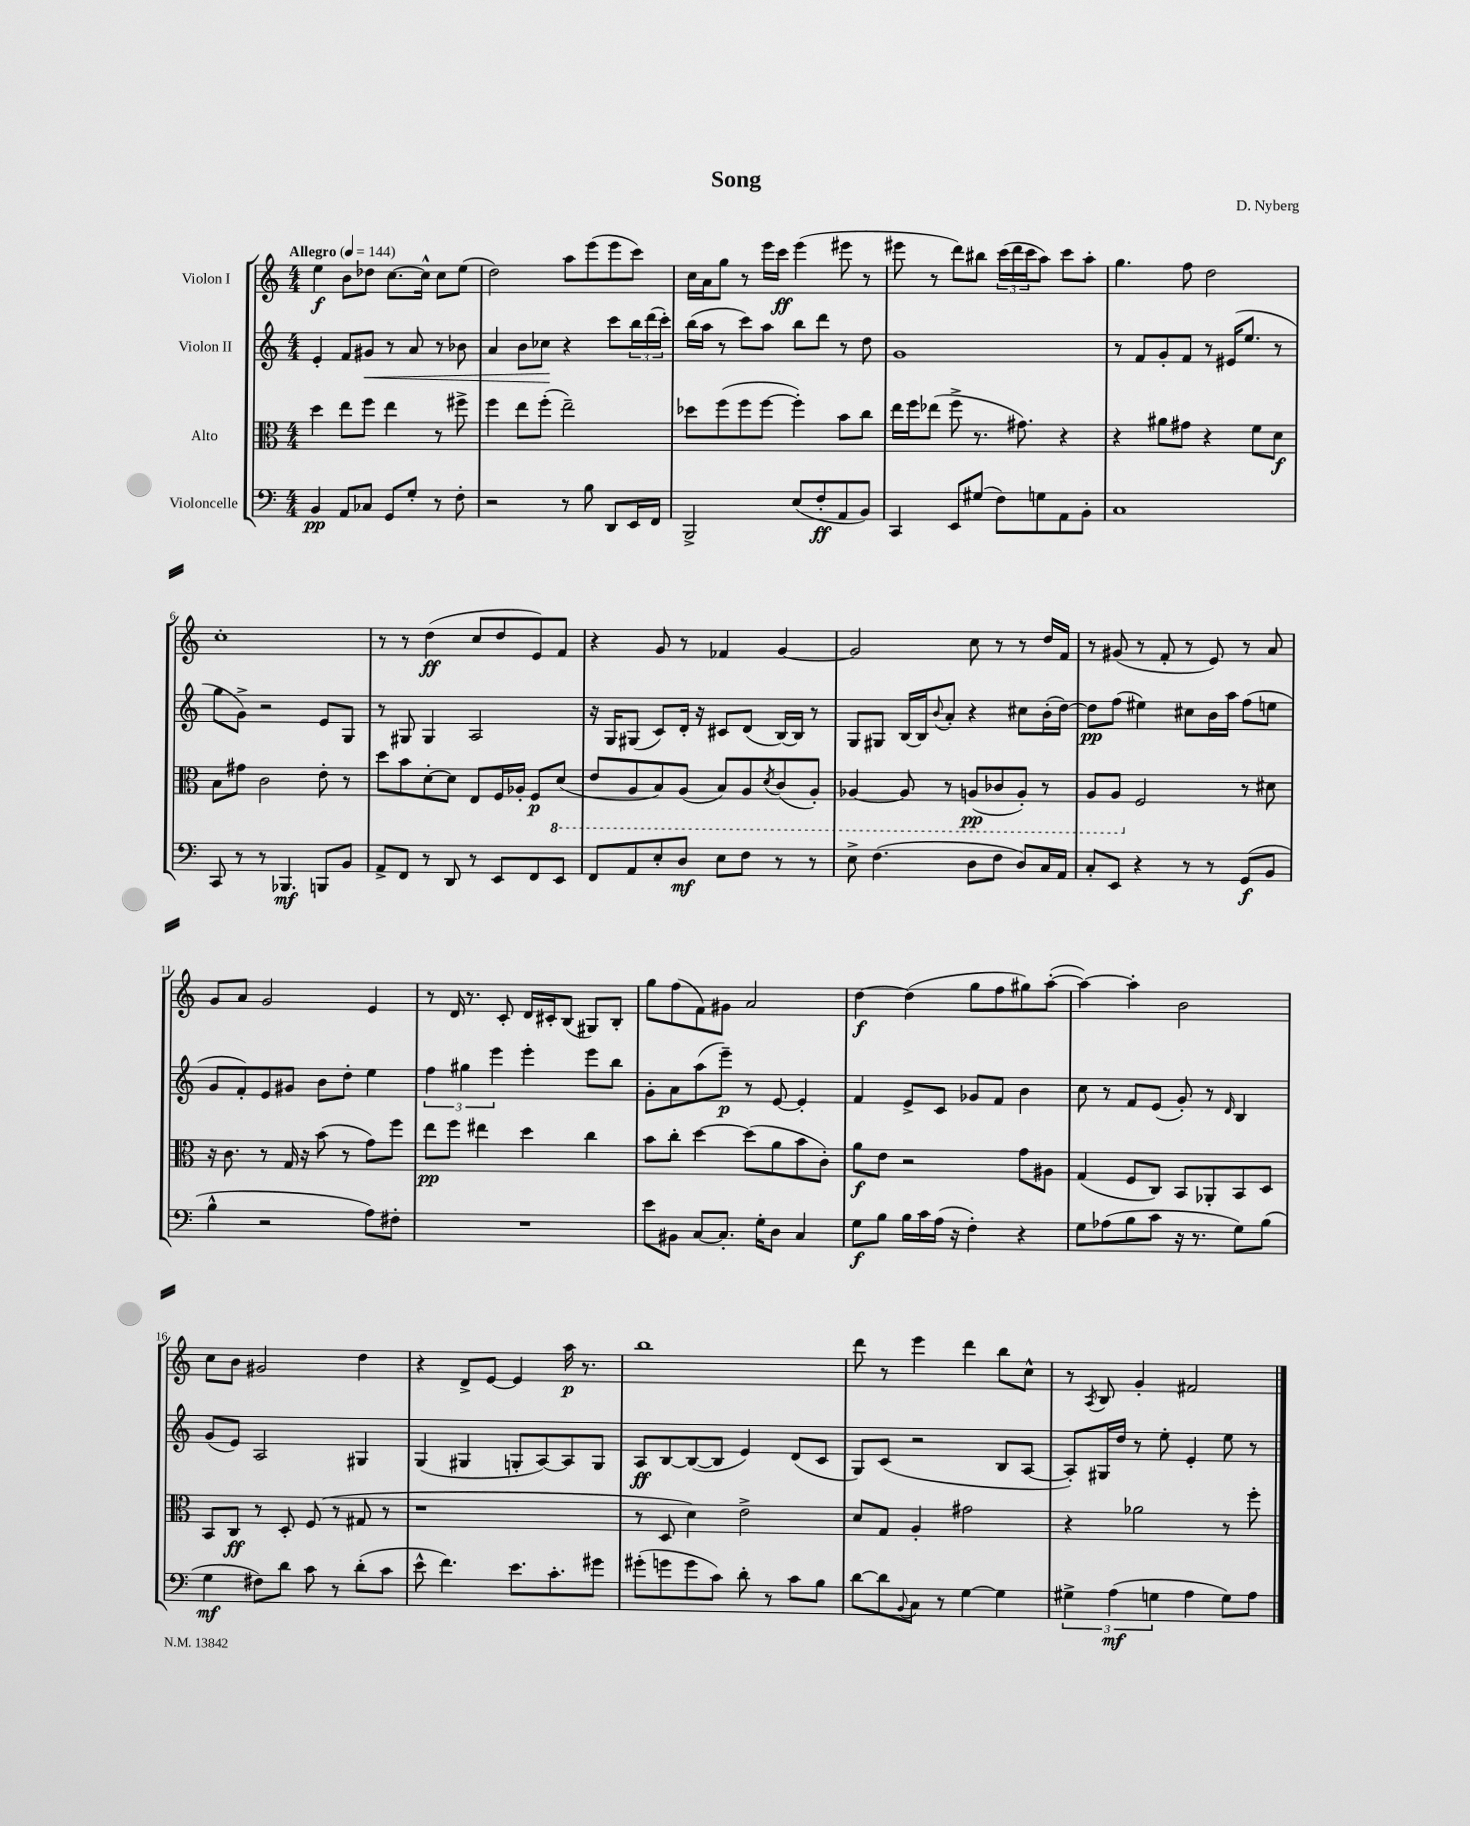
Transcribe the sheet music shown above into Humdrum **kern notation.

**kern	**kern	**kern	**kern
*staff4	*staff3	*staff2	*staff1
*clefF4	*clefC3	*clefG2	*clefG2
*k[]	*k[]	*k[]	*k[]
*M4/4	*M4/4	*M4/4	*M4/4
*MM144	*MM144	*MM144	*MM144
4BB/	4dd\	4e'/	4ee\
8AA/L	8ee\L	8f/L	8b\L
8C-/J	8ff\J	8g#/J	8dd-\J
8GG/L	4ee\	8r	[8.cc\L
8G'/J	.	8a/	.
.	.	.	16cc^^\]Jk
8r	8r	8r	8cc\L
8F'\	8ff#^\	8b-\	(8ee\J
=	=	=	=
2r	4ff\	4a/	2dd\)
.	8ee\L	8b\L	.
.	(8ff'\J	8cc-\J	.
8r	2ee~\)	4r	8aa\L
8B\	.	.	(8eee\
8DD/L	.	8ccc\L	8eee\
16EE/L	.	24bb\L	8ccc\J)
.	.	(24ddd\	.
16FF/JJ	.	.	.
.	.	24ccc'\JJ)	.
=	=	=	=
2BBB^/	8dd-\L	(16bb\LL	16cc\LL
.	.	16aa\JJ	16a\J
.	(8ff\	8r	8gg\J
.	8ff\	8ccc\L)	8r
.	[8ff\J	8aa\J	16eee\LL
.	.	.	16ccc\JJ
(8E/L	4ff'\])	8bb\L	(4eee\
8F'/	.	8ddd\J	.
8AA/	8b\L	8r	8eee#\
8BB/J)	8cc\J	8dd\	8r
=	=	=	=
4CC/	16ee\LL	1g	8eee#\
.	16ff\J	.	.
.	(8ee-\J	.	8r
8EE/L	8ff^\	.	8ddd\L)
(8G#/J	8.r	.	8bb#\J
8F\L)	.	.	(24ccc\LL
.	.	.	24ddd\
.	8.g#\)	.	.
.	.	.	24ccc\J
8G\	.	.	8aa\J)
8AA\	4r	.	8ccc\L
8BB'\J	.	.	8aa'\J
=	=	=	=
1C	4r	8r	4.gg\
.	.	8f/L	.
.	8a#\L	8g'/	.
.	8g#\J	8f/J	8ff\
.	4r	8r	2dd\
.	.	(16e#/LK	.
.	.	8.ee/J	.
.	8f\L	.	.
.	8d\J	8r	.
=	=	=	=
8CC/	8B\L	8gg\L	1cc'
8r	8g#\J	8g^\J)	.
8r	2c\	2r	.
4.BBB-/	.	.	.
8BBB/L	8e'\	8e/L	.
8BB/J	8r	8G/J	.
=	=	=	=
8AA^/L	8dd\L	8r	8r
8FF/J	8b\	8G#/	8r
8r	[8d'\	4G#/	(4dd\
8DD/	8d\]J	.	.
8r	8E/L	2A/	8cc/L
8EE/L	16F/L	.	8dd/
.	16A-'/JJ	.	.
8FF/	8F/L	.	8e/)
8EE/J	(8D/J	.	8f/J
=	=	=	=
8FF/L	8E/L	16r	4r
.	.	16G/LK	.
8AA/	8AA/	(8G#/J	.
8E'/	8BB/)	8c/L)	8g/
8D/J	(8AA/J	16d'/Jk	8r
.	.	16r	.
8E\L	8BB/L)	8c#/L	4f-/
8F\J	8AA/	(8d/J	.
.	8qD/	.	.
8r	(8C/	[16B/LL)	[4g/
.	.	16B/]JJ	.
8r	8AA'/J)	8r	.
=	=	=	=
8E^\	[4AA-/	8G/L	2g/]
(4.F\	.	8G#/J	.
.	8AA-/]	[16B/LL	.
.	.	16B/]J	.
.	.	8qqb/	.
.	8r	8a'/J	.
8D\L	(8AA/L	4r	8cc\
8F\J	8C-/	.	8r
8D/L)	8AA'/J)	8cc#\L	8r
16C/L	8r	(16b'\L	16dd/LL
16AA/JJ	.	[16dd\JJ)	16f/JJ
=	=	=	=
8C'/L	8AA/L	8dd\]L	8r
8EE/J	8AA/J	(8ff\J	(8g#/
4r	2F/	4ee#\)	8r
.	.	.	8f'/
8r	.	8cc#\L	8r
8r	.	16b\L	8e/)
.	.	16aa\JJ	.
(8GG/L	8r	(8ff\L	8r
8BB/J	8d#\	8ee\J	8a/
=	=	=	=
4B^^\	16r	8g/L	8g/L
.	8.c\	.	.
.	.	8f'/)	8a/J
2r	8r	8e/	2g/
.	16G/	8g#/J	.
.	16r	.	.
.	(8b\	8b\L	.
.	8r	8dd'\J	.
8A\L)	8g\L)	4ee\	4e/
8F#'\J	8ff\J	.	.
=	=	=	=
1r	8ee\L	6ff\	8r
.	8ff\J	.	16d/
.	.	6gg#\	.
.	.	.	8.r
.	4ee#\	.	.
.	.	6eee\	.
.	.	.	8c'/
.	4dd\	4eee'\	16d/LL
.	.	.	16c#'/J
.	.	.	(8B/J
.	4cc\	8eee\L	8G#/L)
.	.	8bb\J	8B'/J
=	=	=	=
8e\L	8b\L	8g'\L	8gg\L
8BB#\J	8cc'\J	8a\	(8ff\
[8C/L	[4dd\	(8aa\	8f\)
8.C'/]J	.	8eee~\J)	8g#\J
.	(8dd\]L	8r	2a/
16G'\LK	.	.	.
8D\J	8a\	[8e/	.
4C/	8b\	4e'/]	.
.	8c'\J)	.	.
=	=	=	=
8G\L	8a\L	4f/	[4dd\
8B\J	8e\J	.	.
16B\LL	2r	8e^/L	(4dd\]
16c\	.	.	.
(16A\JJ	.	8c/J	.
16r	.	.	.
4F'\)	.	8g-/L	8gg\L
.	.	8f/J	8ff\
4r	8g\L	4b\	8gg#\)
.	8A#\J	.	([8aa'\J
=	=	=	=
8G\L	(4G/	8cc\	4aa\_)
(8A-\	.	8r	.
8B\	8F/L	8f/L	4aa'\]
8c\J	8C/J)	(8e/J	.
16r	8BB/L	8g'/)	2b\
8.r	.	.	.
.	8AA-'/	8r	.
.	.	16qqd/	.
8G\L)	8BB/	4B/	.
(8B\J	8D/J	.	.
=	=	=	=
4G\	8BB/L	(8g/L	8cc\L
.	8C/J	8e/J)	8b\J
8F#\L)	8r	2A/	2g#/
8d\J	8D'/	.	.
8c\	(8F/	.	.
8r	8r	.	.
(8d'\L	8G#/	4G#/	4dd\
8c\J	8r	.	.
=	=	=	=
8e^^\	1r	(4G/	4r
4.f\)	.	.	.
.	.	4G#/	8d^/L
.	.	.	[8e/J
8.e\L	.	8G'/L	4e/]
.	.	[8A/)	.
8.c'\	.	.	.
.	.	8A/]	16aa\
.	.	.	8.r
8g#\J	.	8G/J	.
=	=	=	=
(8g#'\L	8r	8A/L	1bb
8g\	8D/	[8B/	.
8g\	4d\)	(8B/_	.
8c\J)	.	8B/]J	.
8d'\	2e^\	4e/)	.
8r	.	.	.
8c\L	.	(8d/L	.
8B\J	.	8c/J	.
=	=	=	=
[8d\L	8d/L	8G/L)	8ddd\
8d\]	8G/J	(8c/J	8r
8qqBB/	.	.	.
8C\J	4A'/	2r	4eee\
8r	.	.	.
[4G\	2g#\	.	4ddd\
4G\]	.	8B/L	8bb\L
.	.	[8A/J	8cc^^\J
=	=	=	=
6G#^\	4r	8A'/]L)	8r
.	.	.	8qA/
.	.	16G#/L	8B/
(6A\	.	.	.
.	.	16dd/JJ	.
.	2a-\	8r	4g'/
6G\	.	.	.
.	.	8ee'\	.
4A\	.	4e'/	2f#/
8G\L)	8r	8ee\	.
8A\J	8ff'\	8r	.
==	==	==	==
*-	*-	*-	*-
